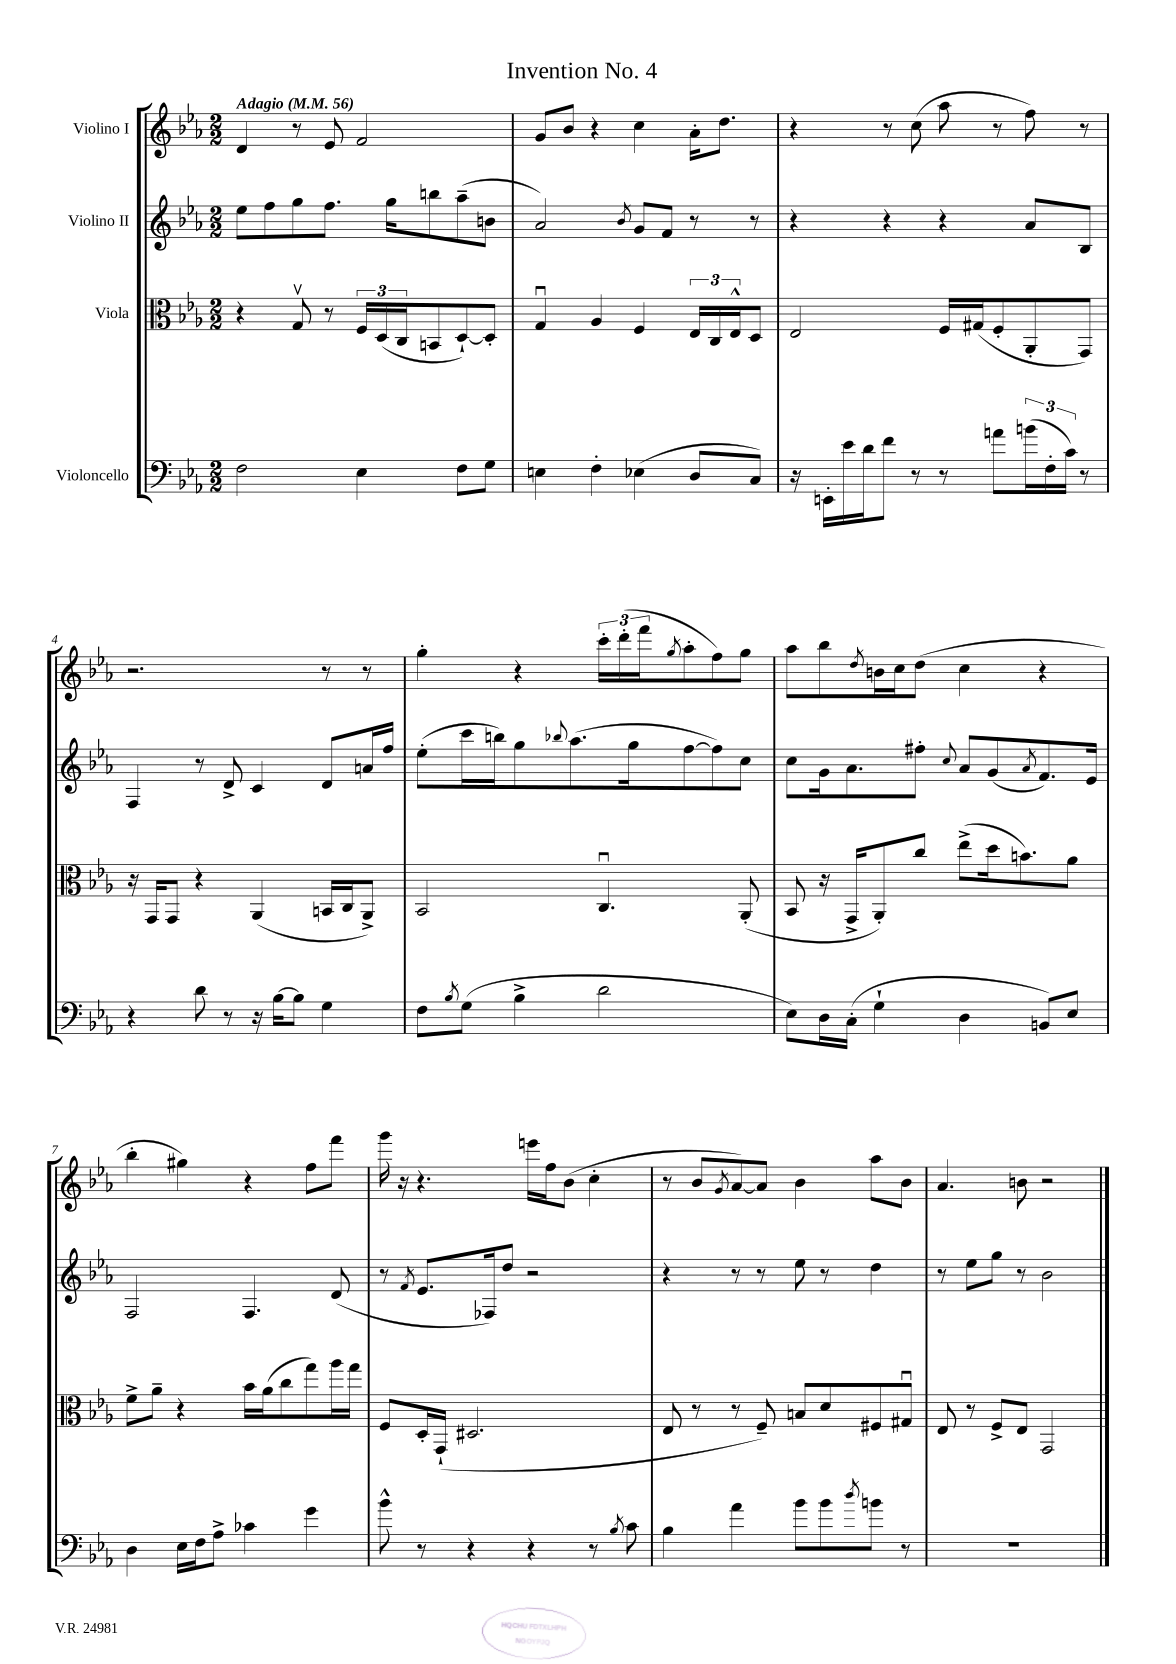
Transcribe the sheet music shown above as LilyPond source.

\header { title = "Invention No. 4" }
<<
\new StaffGroup <<
\new Staff = "s0" \with { instrumentName = "Violino I" } {
    \clef treble \key ees \major \numericTimeSignature \time 2/2 \tempo "Adagio" 4 = 56
    d'4 r8 ees'8 f'2 |
    g'8 bes'8 r4 c''4 aes'16-. d''8. |
    r4 r8 c''8( aes''8 r8 f''8) r8 |
    r2. r8 r8 |
    g''4-. r4 \tuplet 3/2 { c'''16-. d'''16-.( f'''16 } \acciaccatura { g''8 } aes''8-. f''8) g''8 |
    aes''8 bes''8 \acciaccatura { d''8 } b'16 c''16 d''8( c''4 r4 |
    bes''4-. gis''4) r4 f''8 f'''8 |
    g'''16 r16 r4. e'''16 f''16 bes'8( c''4-. |
    r8 bes'8 \acciaccatura { g'8 } aes'8~) aes'8 bes'4 aes''8 bes'8 |
    aes'4. b'8 r2 \bar "|." |
}
\new Staff = "s1" \with { instrumentName = "Violino II" } {
    \clef treble \key ees \major \numericTimeSignature \time 2/2
    ees''8 f''8 g''8 f''8. g''16 b''8 aes''8--( b'8 |
    aes'2) \acciaccatura { bes'8 } g'8 f'8 r8 r8 |
    r4 r4 r4 aes'8 bes8 |
    f4 r8 d'8-> c'4 d'8 a'16 f''16 |
    ees''8-.( c'''16 b''16) g''8 \appoggiatura { bes''8 } aes''8.( g''16 f''8~ f''8) c''8 |
    c''8 g'16 aes'8. fis''8-. \appoggiatura { c''8 } aes'8 g'8( \acciaccatura { aes'8 } f'8.) ees'16 |
    f2 f4. d'8( |
    r8 \acciaccatura { f'8 } ees'8. fes16) d''8 r2 |
    r4 r8 r8 ees''8 r8 d''4 |
    r8 ees''8 g''8 r8 bes'2 \bar "|." |
}
\new Staff = "s2" \with { instrumentName = "Viola" } {
    \clef alto \key ees \major \numericTimeSignature \time 2/2
    r4 g8\upbow r8 \tuplet 3/2 { f16 d16( c16 } b,8 d8~-!) d8-. |
    g4\downbow aes4 f4 \tuplet 3/2 { ees16 c16 ees16-^ } d8 |
    ees2 f16 gis16( f8-. aes,8-. g,8) |
    r16 g,16 g,8 r4 aes,4( b,16 c16 aes,8->) |
    bes,2 c4.\downbow aes,8-.( |
    bes,8 r16 g,16-> aes,8-.) c''8 ees''8->( d''16 b'8.) aes'8 |
    f'8-> aes'8-- r4 bes'16 aes'16( c''8 g''8) aes''16 g''16 |
    f8 d16-. g,16-!( dis2. |
    ees8 r8 r8 f8--) b8 d'8 fis8 gis8\downbow |
    ees8 r8 f8-> ees8 g,2 \bar "|." |
}
\new Staff = "s3" \with { instrumentName = "Violoncello" } {
    \clef bass \key ees \major \numericTimeSignature \time 2/2
    f2 ees4 f8 g8 |
    e4 f4-. ees4( d8 c8) |
    r16 e,16-. ees'16 d'16 f'8 r8 r8 a'8 \tuplet 3/2 { b'16( f16-. c'16) } r8 |
    r4 d'8 r8 r16 bes16~ bes8 g4 |
    f8 \acciaccatura { bes8 } g8( bes4-> d'2 |
    ees8) d16 c16-.( g4-! d4 b,8) ees8 |
    d4 ees16 f16 aes8-> ces'4 g'4 |
    bes'8-^ r8 r4 r4 r8 \acciaccatura { bes8 } c'8 |
    bes4 aes'4 bes'8 bes'8 \acciaccatura { d''8 } b'8 r8 |
    R1 \bar "|." |
}
>>
>>
